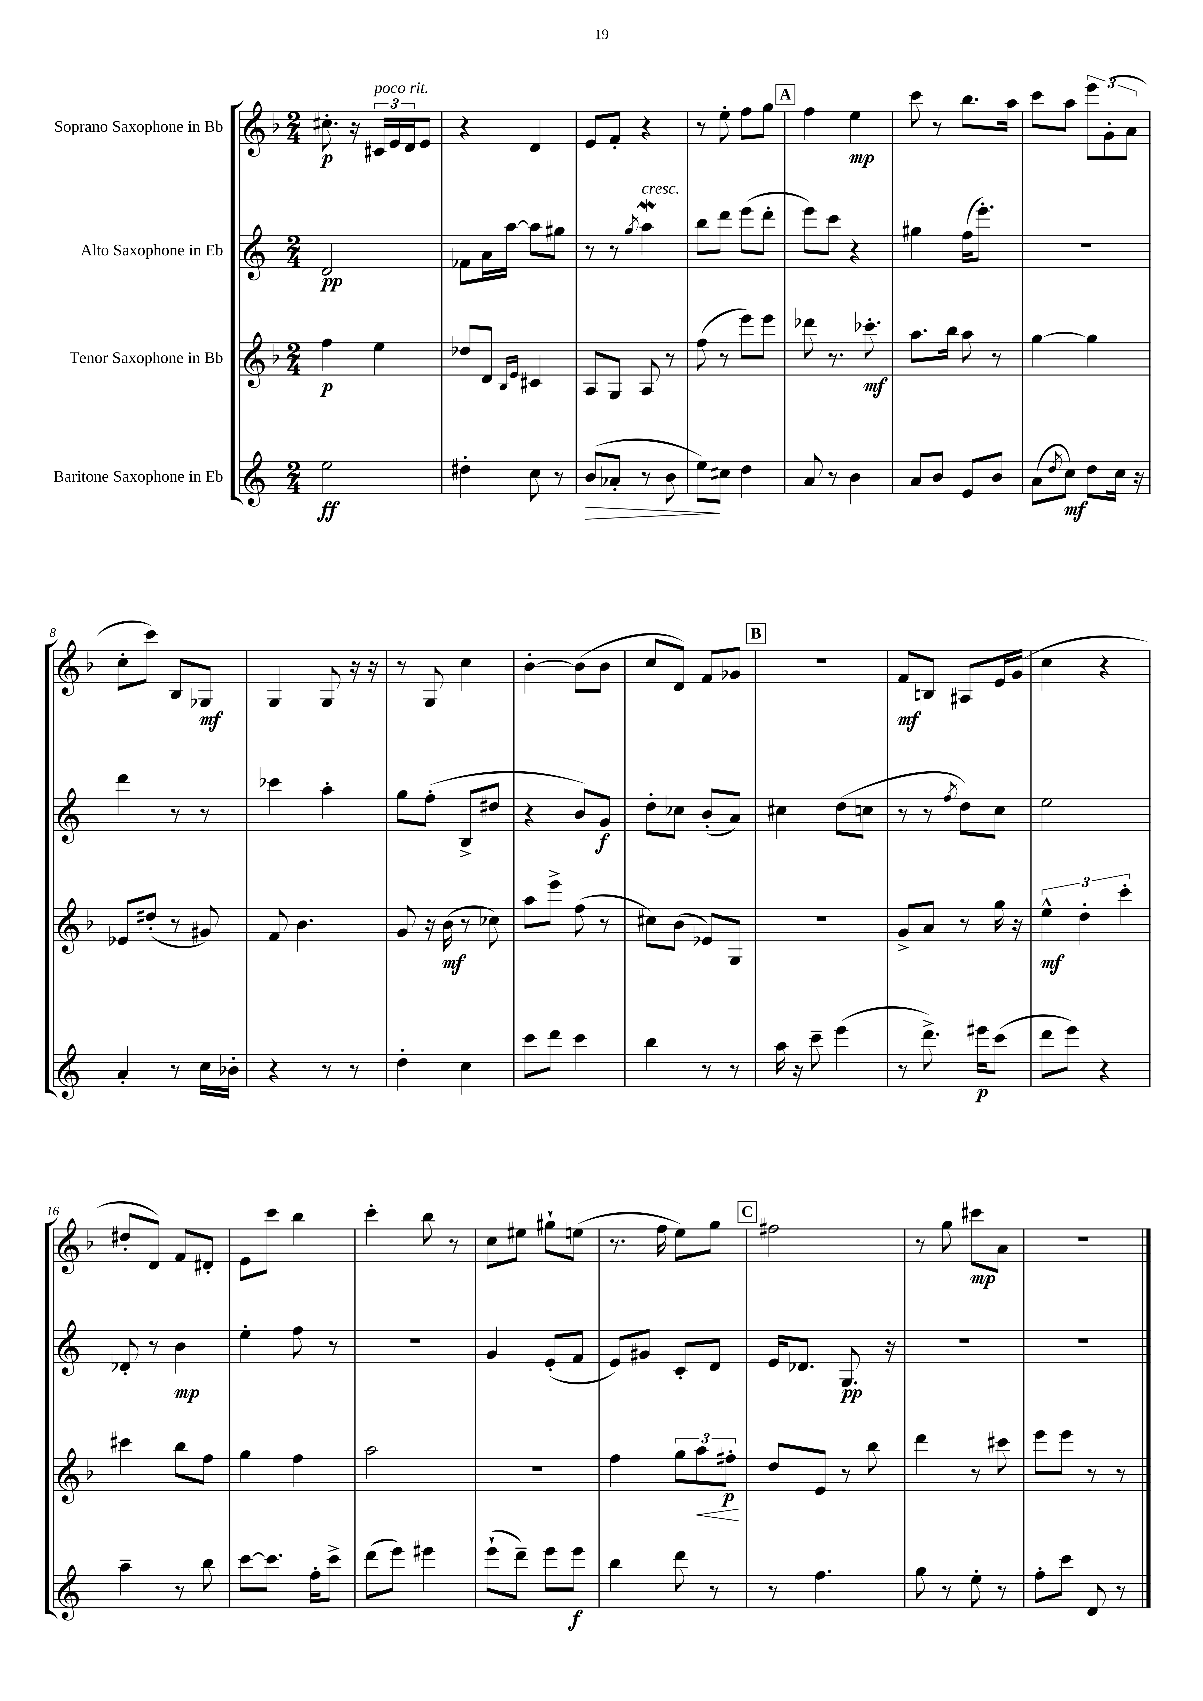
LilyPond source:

<<
\new StaffGroup <<
\new Staff = "s0" \with { instrumentName = "Soprano Saxophone in Bb" } {
    \clef treble \key f \major \numericTimeSignature \time 2/4
    cis''8.-.\p r16 \tuplet 3/2 { cis'16^\markup { \italic "poco rit." } e'16 d'16 } e'8 |
    r4 d'4 |
    e'8 f'8-. r4 |
    r8 e''8-. f''8 g''8 |
    \mark \markup { \box "A" } f''4 e''4\mp |
    c'''8 r8 bes''8. a''16 |
    c'''8 a''8 \tuplet 3/2 { e'''8 g'8-.( a'8 } |
    c''8-. c'''8) bes8 ges8\mf |
    g4 g8 r16 r16 |
    r8 g8 c''4 |
    bes'4~-. bes'8( bes'8 |
    c''8 d'8) f'8 ges'8 |
    \mark \markup { \box "B" } r2 |
    f'8\mf b8 ais8 e'16 g'16( |
    c''4 r4 |
    dis''8-. d'8) f'8 dis'8-. |
    e'8 c'''8 bes''4 |
    c'''4-. bes''8 r8 |
    c''8 eis''8 gis''8-! e''8( |
    r8. f''16 e''8) g''8 |
    \mark \markup { \box "C" } fis''2 |
    r8 g''8 cis'''8\mp a'8 |
    R2 \bar "|." |
}
\new Staff = "s1" \with { instrumentName = "Alto Saxophone in Eb" } {
    \clef treble \key c \major \numericTimeSignature \time 2/4
    d'2\pp |
    fes'8 a'16 a''16~ a''8 gis''8 |
    r8 r8 \acciaccatura { g''8 } a''4\mordent^\markup { \italic "cresc." } |
    b''8 d'''8 e'''8( d'''8-. |
    \mark \markup { \box "A" } e'''8) c'''8 r4 |
    gis''4 f''16( e'''8.-.) |
    r2 |
    d'''4 r8 r8 |
    ces'''4 a''4-. |
    g''8 f''8-.( b8-> dis''8 |
    r4 b'8) g'8\f |
    d''8-. ces''8 b'8-.( a'8) |
    \mark \markup { \box "B" } cis''4 d''8( c''8 |
    r8 r8 \acciaccatura { f''8 } d''8) c''8 |
    e''2 |
    des'8-. r8 b'4\mp |
    e''4-. f''8 r8 |
    R2 |
    g'4 e'8-.( f'8 |
    e'8) gis'8 c'8-. d'8 |
    \mark \markup { \box "C" } e'16 des'8. g8.\pp r16 |
    R2 |
    R2 \bar "|." |
}
\new Staff = "s2" \with { instrumentName = "Tenor Saxophone in Bb" } {
    \clef treble \key f \major \numericTimeSignature \time 2/4
    f''4\p e''4 |
    des''8 d'8 \grace { bes16 e'16 } cis'4 |
    a8 g8 a8 r8 |
    f''8( r8 e'''8) e'''8 |
    \mark \markup { \box "A" } des'''8 r8. ces'''8.-.\mf |
    a''8. bes''16 a''8 r8 |
    g''4~ g''4 |
    ees'8 dis''8-.( r8 gis'8) |
    f'8 bes'4. |
    g'8 r16 bes'16\mf( r8 ces''8) |
    a''8 e'''8-> f''8( r8 |
    cis''8) bes'8( ees'8) g8 |
    \mark \markup { \box "B" } R2 |
    g'8-> a'8 r8 g''16 r16 |
    \tuplet 3/2 { e''4-^\mf d''4-. c'''4-. } |
    cis'''4 bes''8 f''8 |
    g''4 f''4 |
    a''2 |
    R2 |
    f''4 \tuplet 3/2 { g''8 a''8\< fis''8-.\p\! } |
    \mark \markup { \box "C" } d''8 e'8 r8 bes''8 |
    d'''4 r8 cis'''8 |
    e'''8 e'''8 r8 r8 \bar "|." |
}
\new Staff = "s3" \with { instrumentName = "Baritone Saxophone in Eb" } {
    \clef treble \key c \major \numericTimeSignature \time 2/4
    e''2\ff |
    dis''4-. c''8 r8 |
    b'8\>( aes'8-. r8 b'8 |
    e''8\!) cis''8 d''4 |
    \mark \markup { \box "A" } a'8 r8 b'4 |
    a'8 b'8 e'8 b'8 |
    a'8( \acciaccatura { d''8 } c''8\mf) d''8 c''16 r16 |
    a'4-. r8 c''16 bes'16-. |
    r4 r8 r8 |
    d''4-. c''4 |
    c'''8 d'''8 c'''4 |
    b''4 r8 r8 |
    \mark \markup { \box "B" } a''16 r16 c'''8-- e'''4( |
    r8 d'''8.->) eis'''16\p c'''8( |
    d'''8 e'''8) r4 |
    a''4-- r8 b''8 |
    c'''8~ c'''8. f''16-. c'''8-> |
    d'''8( e'''8) eis'''4 |
    e'''8-!( d'''8--) e'''8 e'''8\f |
    b''4 d'''8 r8 |
    \mark \markup { \box "C" } r8 f''4. |
    g''8 r8 e''8-. r8 |
    f''8-. c'''8 d'8 r8 \bar "|." |
}
>>
>>
